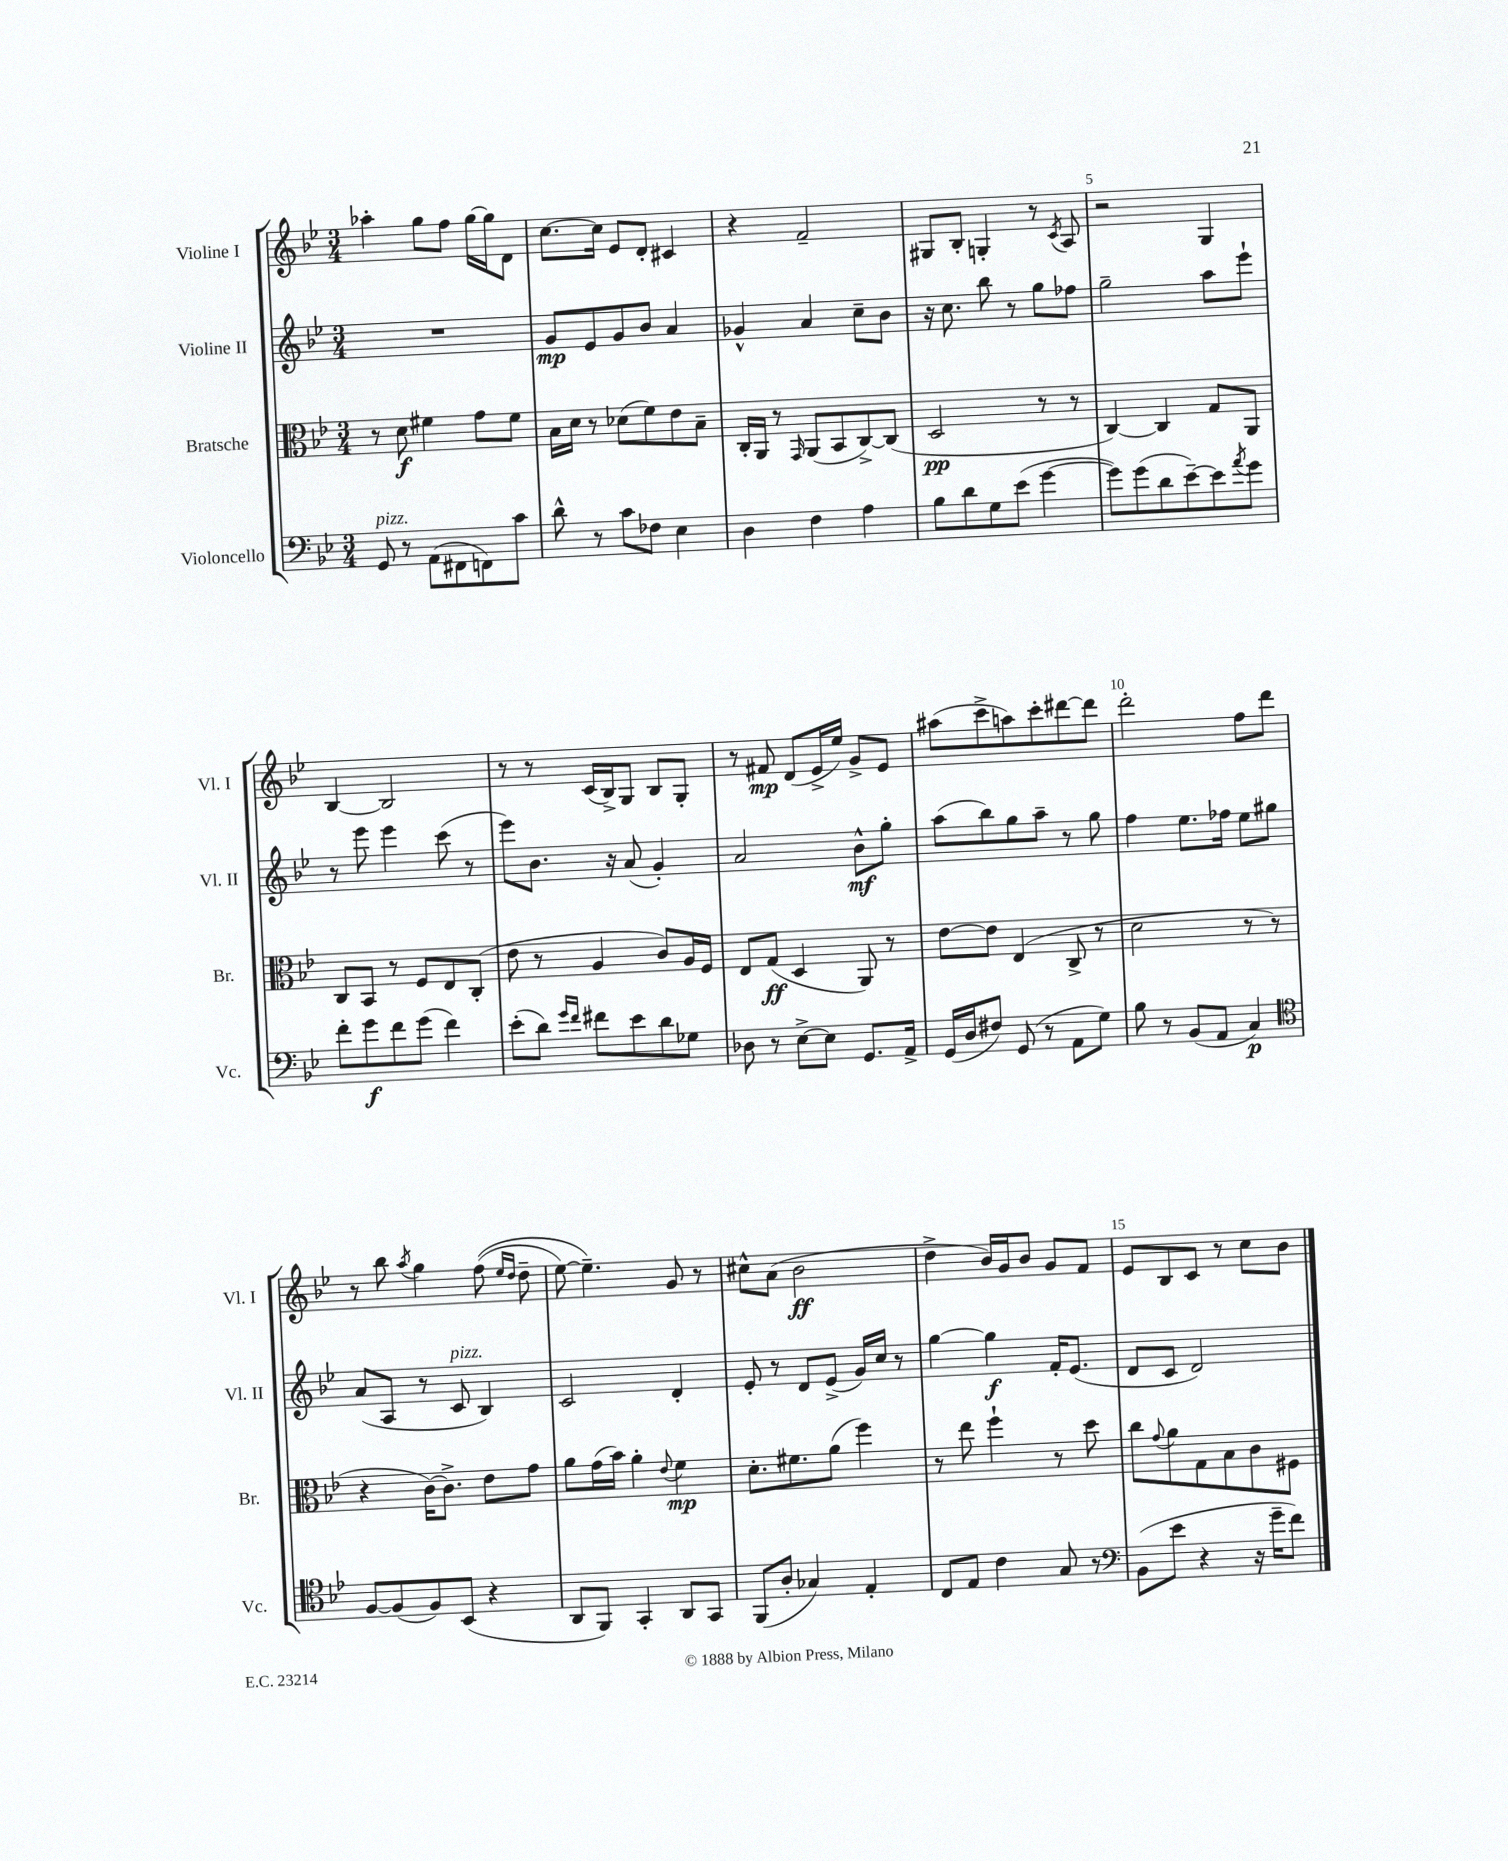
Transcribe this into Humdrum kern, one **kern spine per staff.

**kern	**kern	**kern	**kern
*staff4	*staff3	*staff2	*staff1
*clefF4	*clefC3	*clefG2	*clefG2
*k[b-e-]	*k[b-e-]	*k[b-e-]	*k[b-e-]
*M3/4	*M3/4	*M3/4	*M3/4
8GG	8r	2.r	4aa-'
8r	8d	.	.
(8AA	4f#	.	8gg
8FF#	.	.	8ff
8FF)	8g	.	[16gg
.	.	.	16gg]
8c	8f#	.	8d
=	=	=	=
8d^^	16B-	8g	[8.cc
.	16d	.	.
8r	8r	8e-	.
.	.	.	16cc]
8c	(8d-	8g	8e-
8F-	8f)	8b-	8d'
4E-	8e-	4a	4c#
.	8B-~	.	.
=	=	=	=
4D	16C'	4g-^^	4r
.	16AA	.	.
.	8r	.	.
.	16qqGG	.	.
4F	(8AA	4a	2f~
.	8BB-	.	.
4A	[8C^)	8cc~	.
.	(8C]	8b-	.
=	=	=	=
8B-	2D	16r	8G#
.	.	8.cc	.
8d	.	.	8B-'
8G	.	8bb-	4G'
(8e-	.	8r	.
[4g	8r	8gg	8r
.	.	.	8qc
.	8r	8ff-	8A
=	=	=	=
8g])	[4C)	2gg~	2r
(8g	.	.	.
8d	4C]	.	.
[8e-~)	.	.	.
8e-]	8G	8aa	4G
8qa	.	.	.
8g	8AA	8eee-`	.
=	=	=	=
8f'	8C	8r	[4B-
8g	8BB-	8eee-	.
8f	8r	4eee-	2B-]
(8g	8F	.	.
4f)	8E-	(8ccc	.
.	(8C'	8r	.
=	=	=	=
(8e-'	8e-	8eee-)	8r
8d)	8r	8.b-	8r
16qqg	.	.	.
16qqf	.	.	.
8f#	4A	.	(16c
.	.	16r	16B-^)
8e-	.	(8a	8G
8d	8c)	4g')	8B-
8G-	16A	.	8G'
.	16F	.	.
=	=	=	=
8D-	8E-	2a	8r
8r	(8G	.	8f#
[8E-^	4D	.	(8d
8E-]	.	.	16e-^
.	.	.	16ee-)
8.GG	8AA)	8b-^^	8g^
.	8r	8gg'	8e-
16AA^	.	.	.
=	=	=	=
(16GG	[8e-	(8aa	(8aa#
16D	.	.	.
8F#)	8e-]	8bb-)	8ccc^
(8GG	(4E-	8gg	8aa)
8r	.	8aa~	8ccc'
8AA	8C^	8r	[8ddd#
8G)	8r	8gg	8ddd#]
=	=	=	=
8B-	2d	4ff	2ddd'
8r	.	.	.
(8BB-	.	8.ee-	.
8AA	.	.	.
.	.	16ff-	.
4C)	8r	8ee-	8ff
.	8r	8gg#	8ddd
=	=	=	=
*clefC4	*	*	*
[8F	4r	(8a	8r
(8F]	.	8A	8bb-
.	.	.	8qaa
8F)	[16c)	8r	4gg
.	8.c^]	.	.
(8BB-	.	8c	.
4r	8e-	4B-)	&((8ff
.	.	.	16qqee-
.	.	.	16qqdd
.	8g	.	8dd~
=	=	=	=
8AA	8a	2c	[8ee-)
8FF)	(16g	.	4.ee-~]&)
.	16b-)	.	.
4GG'	4a'	.	.
.	8qqe-	.	.
8AA	4f	4d'	8g
8GG	.	.	8r
=	=	=	=
(8FF	8.d'	8e-'	8cc#^^
8A'	.	8r	(8a
.	8.f#	.	.
4G-)	.	8d	2b-
.	(8a	(8e-^	.
4E-'	4ff)	16g)	.
.	.	16cc	.
.	.	8r	.
=	=	=	=
8C	8r	[4gg	4dd^
8E-	8ee-	.	.
4c	4ff`	4gg]	16b-)
.	.	.	16g
.	.	.	8b-
8G	8r	16f'	8g
.	.	(8.e-	.
8r	8dd	.	8f
=	=	=	=
*clefF4	*	*	*
(8BB-	8cc	8d	8e-
.	8qqg	.	.
8e-	8a	8c	8B-
4r	8G	2d)	8c
.	8B-	.	8r
16r	8c	.	8cc
16g~	.	.	.
8f)	8F#	.	8b-
==	==	==	==
*-	*-	*-	*-
